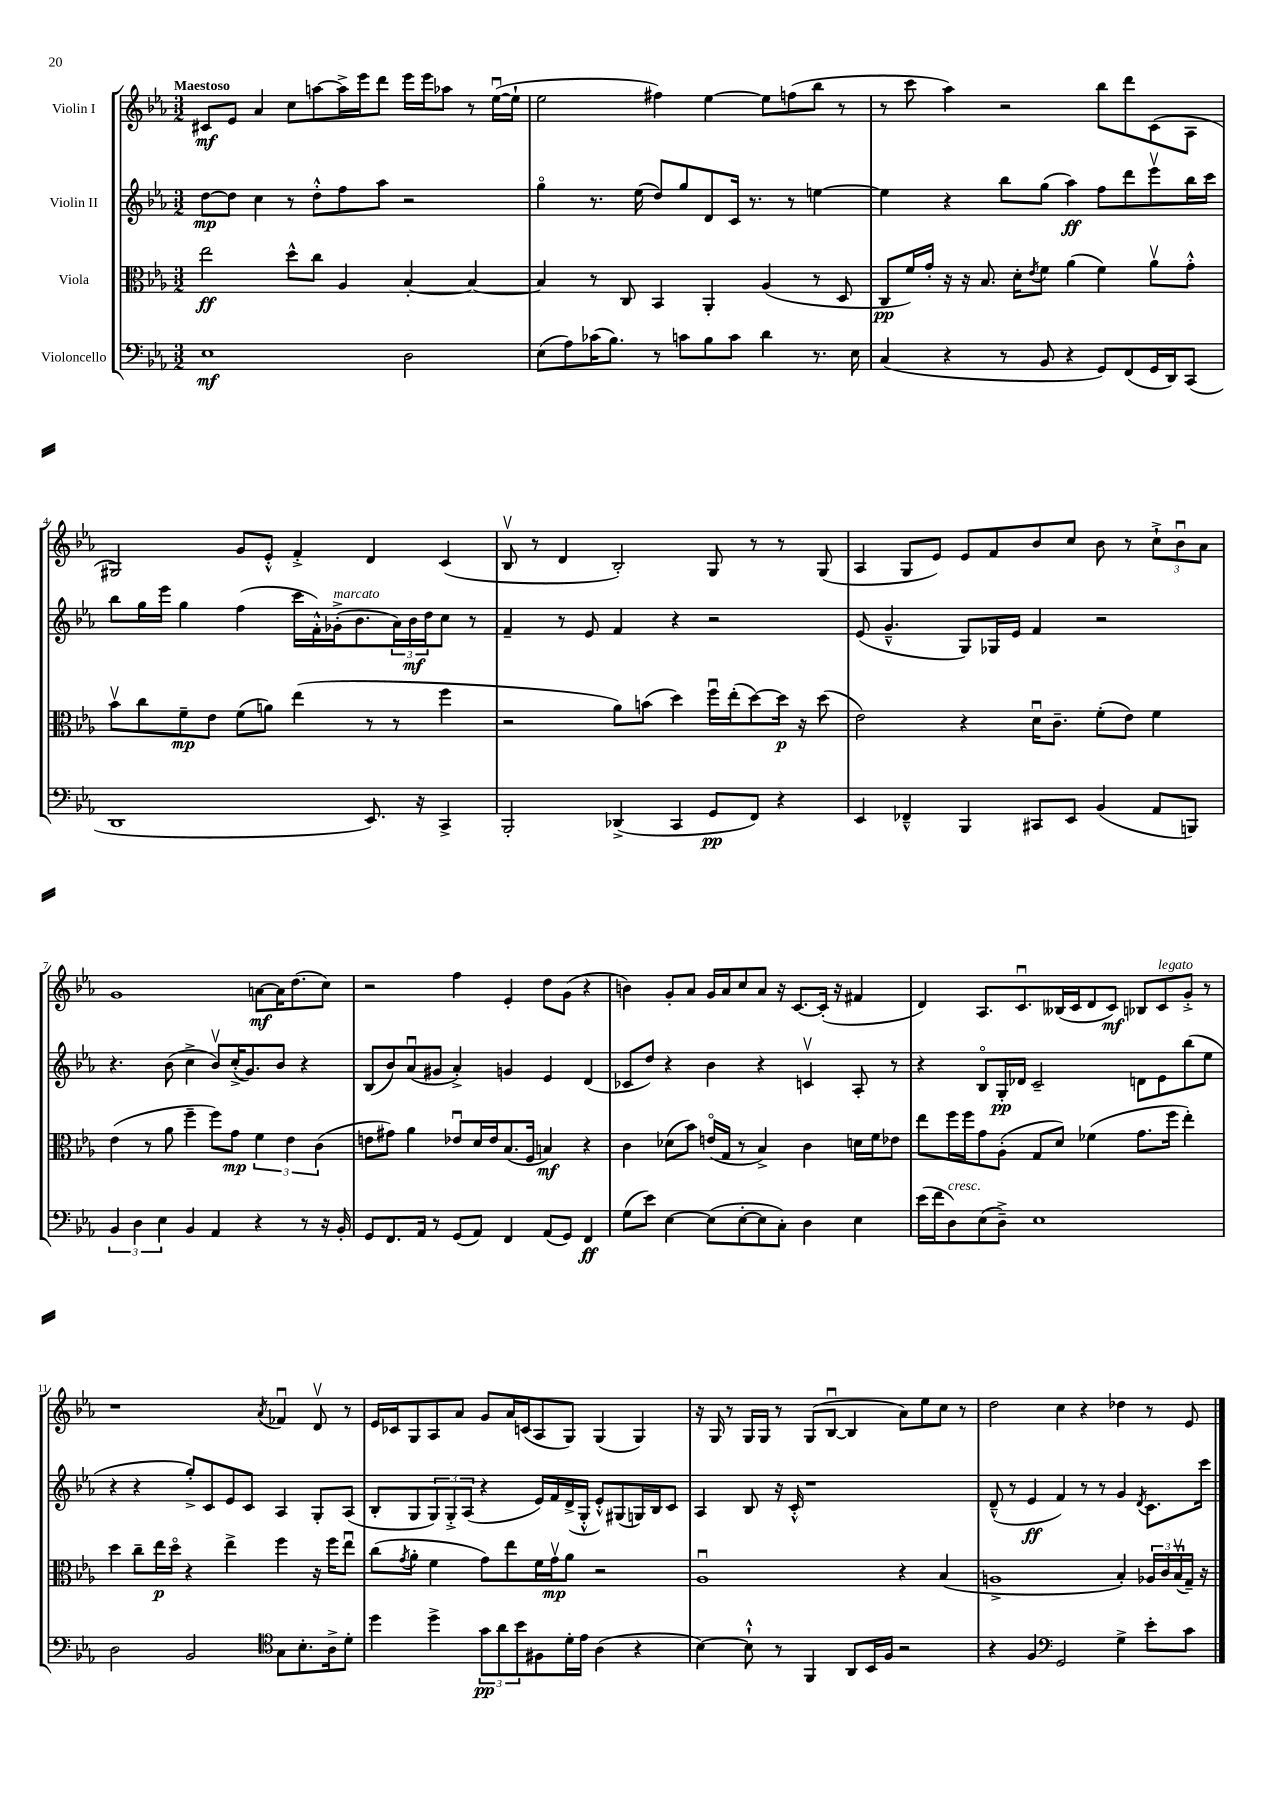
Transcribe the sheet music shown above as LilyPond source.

<<
\new StaffGroup <<
\new Staff = "s0" \with { instrumentName = "Violin I" } {
    \clef treble \key ees \major \numericTimeSignature \time 3/2 \tempo "Maestoso"
    cis'8\mf ees'8 aes'4 c''8 a''8~ a''16-> ees'''16 d'''8 ees'''16 ees'''16 aes''8 r8 ees''16~\downbow( ees''16-! |
    ees''2 fis''4) ees''4~ ees''8 f''8( bes''8 r8 |
    r8 c'''8 aes''4) r2 bes''8 d'''8 c'8( aes8 |
    gis2) g'8 ees'8-.-^ f'4-.-> d'4 c'4( |
    bes8\upbow r8 d'4 bes2-.) g8 r8 r8 g8( |
    aes4 g8 ees'8) ees'8 f'8 bes'8 c''8 bes'8 r8 \tuplet 3/2 { c''8-!-> bes'8\downbow aes'8 } |
    g'1 a'8~\mf a'16 d''8.( c''8) |
    r2 f''4 ees'4-. d''8 g'8( r4 |
    b'4) g'8-. aes'8 g'16 aes'16 c''8 aes'8 r16 c'8.~ c'16-.( r16 fis'4 |
    d'4) aes8. c'8.\downbow beses16( c'16 d'8 c'8\mf) bes8 c'8^\markup { \italic "legato" } g'8-.-> r8 |
    r1 \acciaccatura { aes'8 } fes'4\downbow d'8\upbow r8 |
    ees'16 ces'16 g8 aes8 aes'8 g'8 aes'16 c'16( aes8 g8) g4( g4) |
    r16 g16 r8 g16 g16 r8 g8( bes8~\downbow bes4 aes'8) ees''8 c''8 r8 |
    d''2 c''4 r4 des''4 r8 ees'8 \bar "|." |
}
\new Staff = "s1" \with { instrumentName = "Violin II" } {
    \clef treble \key ees \major \numericTimeSignature \time 3/2
    d''8~\mp d''8 c''4 r8 d''8-.-^ f''8 aes''8 r2 |
    g''4\flageolet r8. ees''16( d''8) g''8 d'8 c'16 r8. r8 e''4~ |
    e''4 r4 bes''8 g''8( aes''4\ff) f''8 d'''8 ees'''8\upbow bes''16 c'''16 |
    bes''8 g''16 ees'''16 g''4 f''4( c'''16 f'16-.-^) ges'16-.->^\markup { \italic "marcato" }( bes'8. \tuplet 3/2 { aes'16) bes'16\mf d''16 } c''8 r8 |
    f'4-- r8 ees'8 f'4 r4 r2 |
    ees'8( g'4.---^ g8) ges16 ees'16 f'4 r2 |
    r4. bes'8( c''4-> bes'8\upbow) c''16-.->( g'8.) bes'8 r4 |
    bes8( bes'8) aes'8\downbow( gis'8 aes'4-.->) g'4 ees'4 d'4( |
    ces'8 d''8) r4 bes'4 r4 c'4\upbow aes8-. r8 |
    r4 bes8\flageolet g16-.\pp des'16 c'2-- d'8 ees'8 bes''8( ees''8 |
    r4 r4 g''8-.->) c'8 ees'8 c'8 aes4 g8-. aes8( |
    bes8-. g8 \tuplet 3/2 { g8) g8-.-> aes8( } r4 ees'16) f'16 d'16->( g16-.-^ ees'8-.-^) gis8( g16) bes16 c'8 |
    aes4 bes8 r16 c'16-.-^ r1 |
    d'8---^( r8 ees'4\ff f'4) r8 r8 g'4 \acciaccatura { d'8 } c'8. c'''16 \bar "|." |
}
\new Staff = "s2" \with { instrumentName = "Viola" } {
    \clef alto \key ees \major \numericTimeSignature \time 3/2
    ees''2\ff d''8-^ c''8 aes4 bes4~-. bes4~ |
    bes4 r8 c8 bes,4 aes,4-. aes4( r8 d8 |
    c8\pp f'16) g'16-. r16 r16 bes8. d'16-. \acciaccatura { ees'8 } f'8 aes'4( f'4) aes'8\upbow g'8-.-^ |
    bes'8\upbow c''8 f'8--\mp ees'8 f'8( a'8) ees''4( r8 r8 f''4 |
    r2 aes'8) b'8( d''4) f''16\downbow ees''16-.( d''8~) d''16\p r16 d''8( |
    ees'2) r4 d'16\downbow c'8.-- f'8-.( ees'8) f'4 |
    ees'4( r8 aes'8 f''4-- f''8) g'8\mp \tuplet 3/2 { f'4 ees'4 c'4( } |
    e'8 gis'8) aes'4 ees'8\downbow d'16 ees'16 bes8.( f16 b4\mf) r4 |
    c'4 des'8( bes'8) e'16\flageolet( g16 r8 bes4->) c'4 d'16 f'16 ees'8 |
    ees''8 f''16 f''16 g'8 aes8-.( g8 d'8) fes'4( g'8. f''16 ees''4-.) |
    d''4 c''8-- ees''16\p d''16\flageolet r4 ees''4-> f''4 r16 f''16 ees''8\downbow |
    c''8( \acciaccatura { g'8 } aes'8-. f'4 g'8) ees''8 f'16 g'16\upbow\mp aes'8 r2 |
    aes1\downbow r4 bes4( |
    a1-> bes4-.) \tuplet 3/2 { aes16 c'16 bes16\upbow( } g16--) r16 \bar "|." |
}
\new Staff = "s3" \with { instrumentName = "Violoncello" } {
    \clef bass \key ees \major \numericTimeSignature \time 3/2
    ees1\mf d2 |
    ees8( aes8) ces'16( bes8.) r8 c'8 bes8 c'8 d'4 r8. ees16 |
    c4( r4 r8 bes,8 r4 g,8) f,8( g,16 d,16) c,8( |
    d,1 ees,8.) r16 c,4-> |
    bes,,2-. des,4->( c,4 g,8\pp f,8) r4 |
    ees,4 fes,4---^ bes,,4 cis,8 ees,8 bes,4( aes,8 b,,8) |
    \tuplet 3/2 { bes,4 d4 ees4 } bes,4 aes,4 r4 r8 r16 bes,16-. |
    g,8 f,8. aes,16 r8 g,8( aes,8) f,4 aes,8( g,8) f,4\ff |
    g8( ees'8) ees4~ ees8( ees8~-. ees8 c8-.) d4 ees4 |
    ees'16( f'16 d8^\markup { \italic "cresc." }) ees8( d8--->) ees1 |
    d2 bes,2 \clef tenor g8 bes8.-. aes16-> d'8-. |
    d''4 d''4-> \tuplet 3/2 { g'8\pp aes'8 bes'8 } fis8 d'16-. ees'16 aes4( r4 |
    bes4~) bes8-!-^ r8 f,4 aes,8 bes,16 f16 r2 |
    r4 f4 \clef bass g,2 g4-> ees'8-. c'8 \bar "|." |
}
>>
>>
